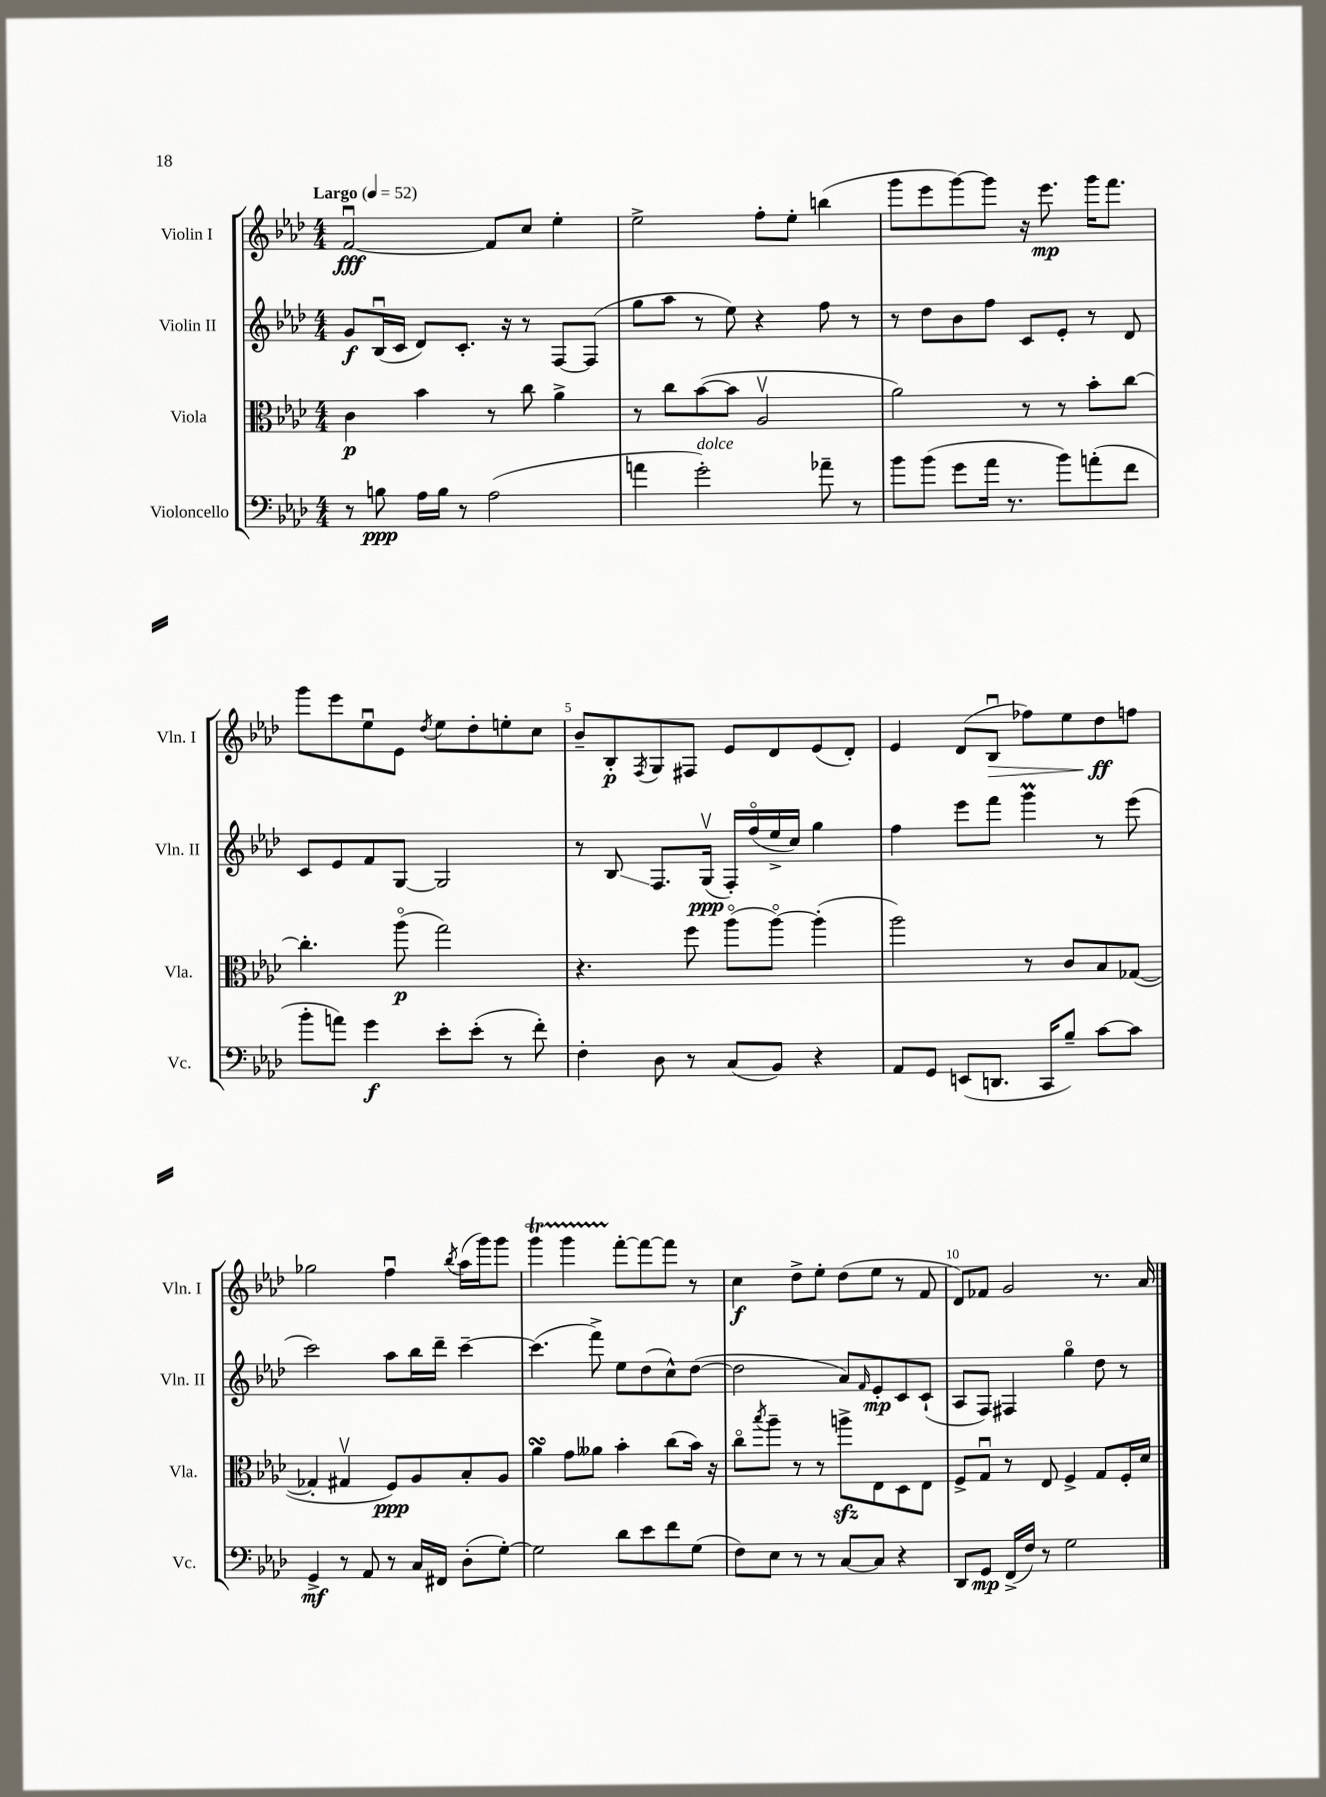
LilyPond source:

<<
\new StaffGroup <<
\new Staff = "s0" \with { instrumentName = "Violin I" shortInstrumentName = "Vln. I" } {
    \clef treble \key aes \major \numericTimeSignature \time 4/4 \tempo "Largo" 4 = 52
    f'2~\downbow\fff f'8 c''8 ees''4-. |
    ees''2-> f''8-. ees''8-. b''4( |
    g'''8 ees'''8 g'''8~) g'''8 r16 ees'''8.\mp g'''16 f'''8. |
    g'''8 ees'''8 ees''8\downbow ees'8 \acciaccatura { des''8 } ees''8 des''8-. e''8-. c''8 |
    bes'8-- bes8-.\p \acciaccatura { f8 } g8 fis8 ees'8 des'8 ees'8( des'8-.) |
    ees'4 des'8( bes8\downbow\> fes''8) ees''8 des''8\ff\! f''8 |
    ges''2 f''4\downbow \acciaccatura { bes''8 } aes''16( g'''16) g'''8 |
    g'''4\startTrillSpan g'''4 f'''8~-.\stopTrillSpan f'''8~ f'''8 r8 |
    c''4\f des''8-> ees''8-. des''8( ees''8 r8 f'8 |
    des'8) fes'8 g'2 r8. aes'16 \bar "|." |
}
\new Staff = "s1" \with { instrumentName = "Violin II" shortInstrumentName = "Vln. II" } {
    \clef treble \key aes \major \numericTimeSignature \time 4/4
    g'8\f bes16\downbow( c'16 des'8) c'8.-. r16 r8 f8~ f8( |
    g''8 aes''8 r8 ees''8) r4 f''8 r8 |
    r8 des''8 bes'8 f''8 c'8 ees'8-. r8 des'8 |
    c'8 ees'8 f'8 g8~ g2 |
    r8 bes8\glissando f8. g16\upbow\ppp( f16-.) f''16\flageolet( ees''16-> c''16) g''4 |
    f''4 ees'''8 f'''8 g'''4\prall r8 ees'''8( |
    c'''2) aes''8 bes''16 des'''16-- c'''4~-- |
    c'''4.( f'''8->) ees''8 des''8( c''8-^) des''8~( |
    des''2 aes'8) \grace { f'16 } ees'8-.\mp c'8 c'8-!( |
    aes8 f8) fis4 g''4\flageolet des''8 r8 \bar "|." |
}
\new Staff = "s2" \with { instrumentName = "Viola" shortInstrumentName = "Vla." } {
    \clef alto \key aes \major \numericTimeSignature \time 4/4
    c'4\p bes'4 r8 c''8 aes'4-> |
    r8 c''8 bes'8~( bes'8 aes2\upbow |
    aes'2) r8 r8 bes'8-. c''8~ |
    c''4.-. aes''8\flageolet\p( g''2) |
    r4. f''8 aes''8\flageolet( aes''8~\flageolet) aes''4-.( |
    aes''2) r8 c'8 bes8 ges8~( |
    ges4-. gis4\upbow f8\ppp) aes8 bes8-. aes8 |
    aes'4\turn g'8 aeses'8 bes'4-. c''8( bes'16) r16 |
    c''8\flageolet \acciaccatura { bes''8 } aes''8-- r8 r8 a''8->\sfz ees8 des8 ees8 |
    f8-> g8\downbow r8 ees8 f4-> g8 f16-. des'16 \bar "|." |
}
\new Staff = "s3" \with { instrumentName = "Violoncello" shortInstrumentName = "Vc." } {
    \clef bass \key aes \major \numericTimeSignature \time 4/4
    r8 b8\ppp aes16 b16 r8 aes2( |
    a'4 g'2-.^\markup { \italic "dolce" }) aes'8-- r8 |
    bes'8 bes'8( g'8 aes'16 r8. bes'8) a'8-.( f'8 |
    bes'8-. a'8) g'4\f ees'8-. ees'8-.( r8 f'8-.) |
    f4-. des8 r8 c8( bes,8) r4 |
    aes,8 g,8 e,8( d,8. c,16 bes8--) c'8~ c'8 |
    g,4->\mf r8 aes,8 r8 c16 fis,16 des8-.( g8~-.) |
    g2 des'8 ees'8 f'8 g8( |
    f8) ees8 r8 r8 c8~ c8 r4 |
    des,8 g,8\mp f,16->( f16) r8 g2 \bar "|." |
}
>>
>>
\layout { \context { \Score \override BarNumber.break-visibility = ##(#f #t #t) barNumberVisibility = #(every-nth-bar-number-visible 5) } }
